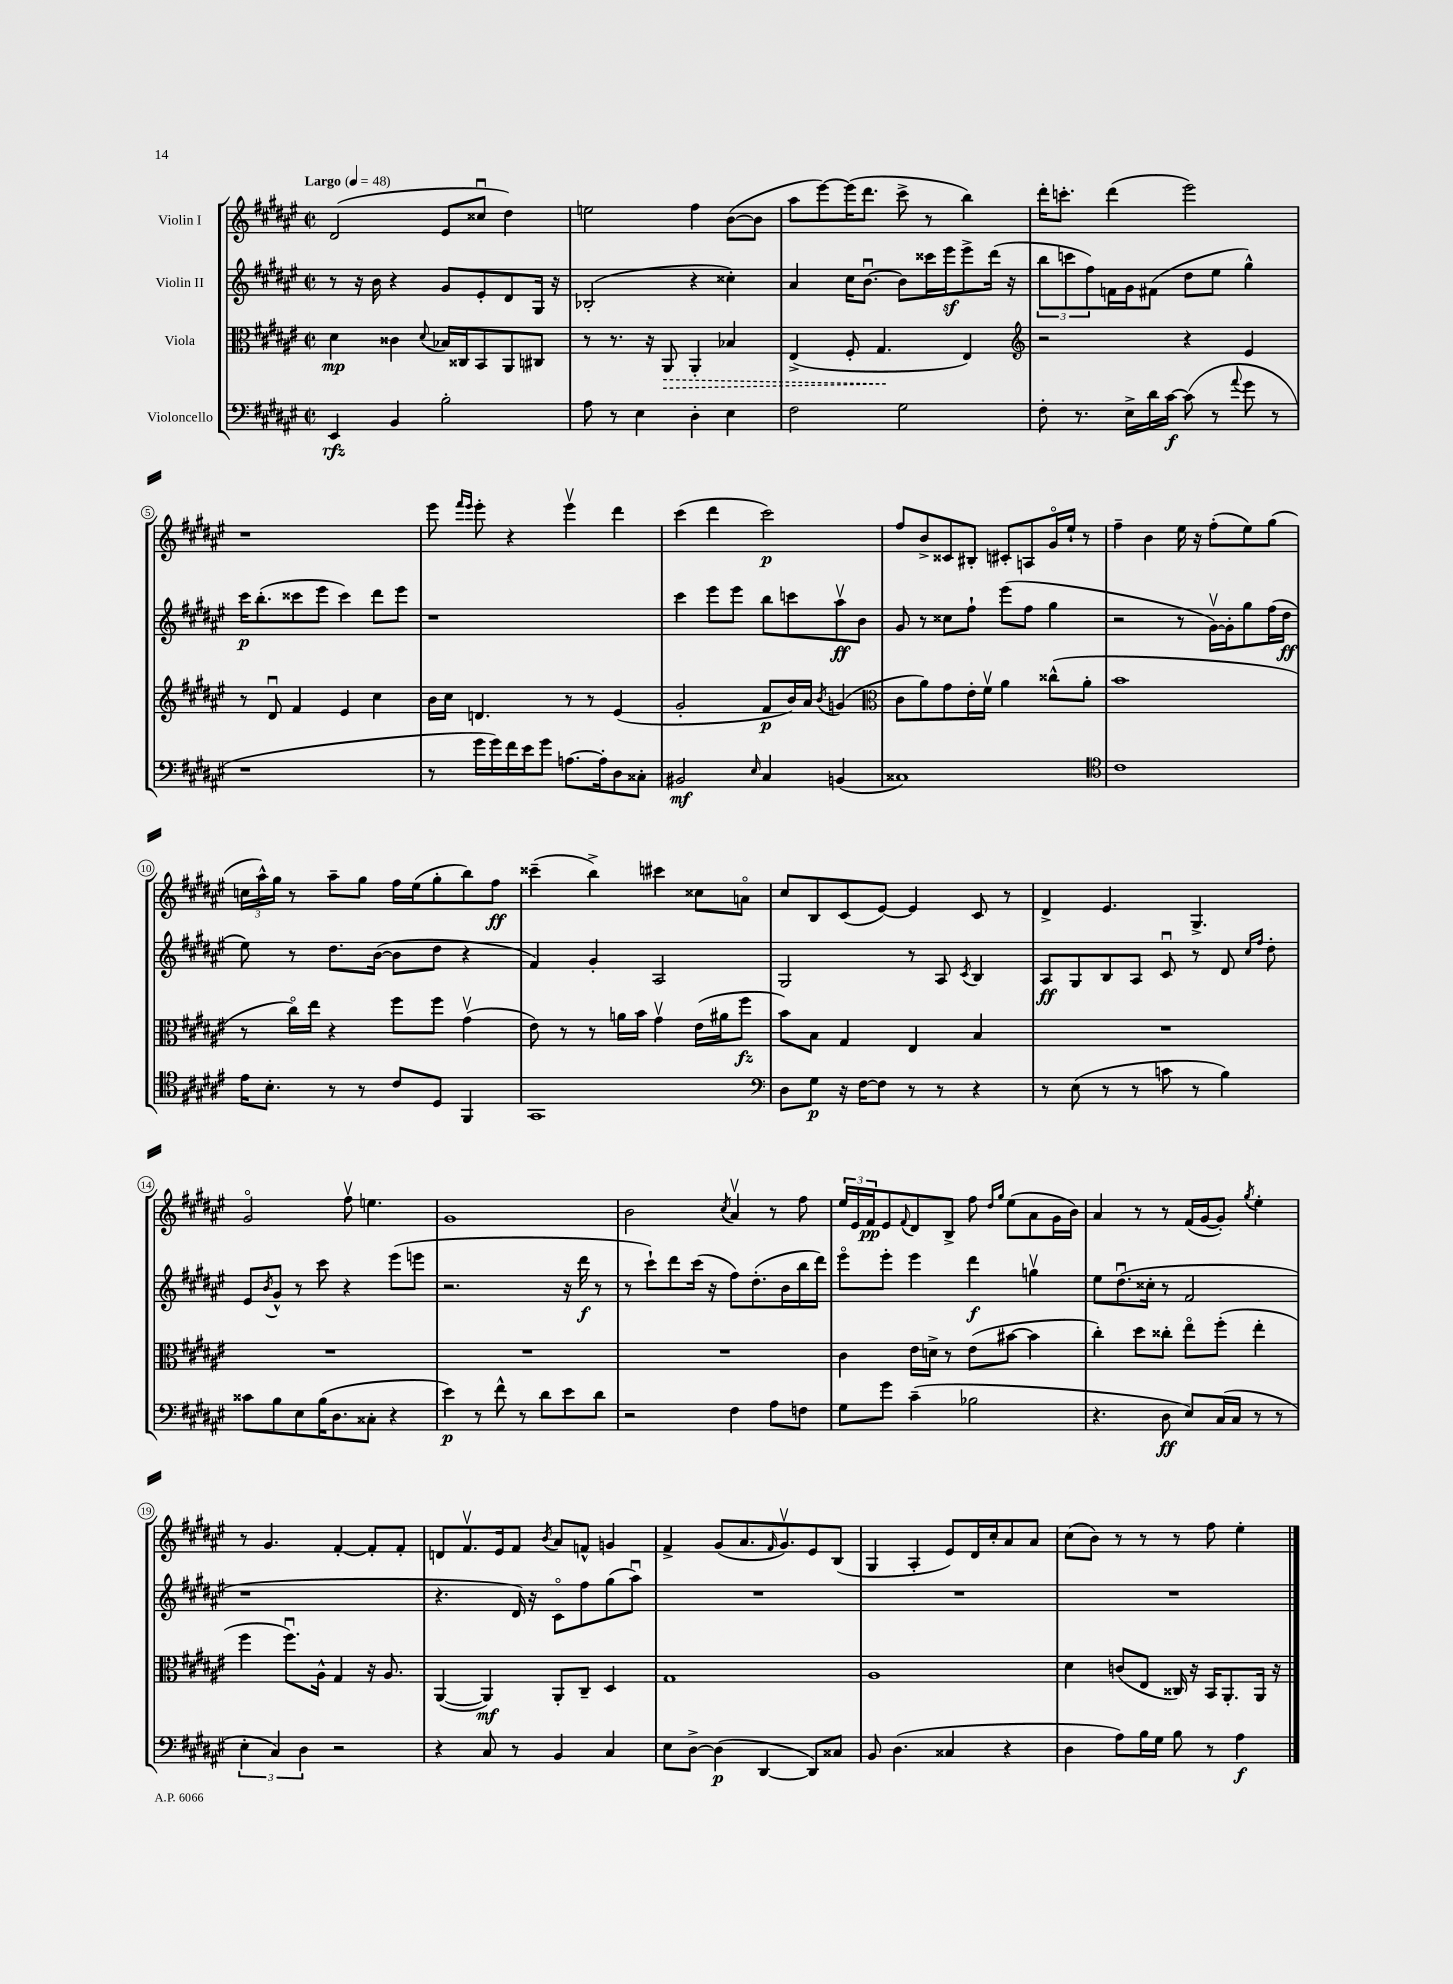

**kern	**kern	**kern	**kern
*staff4	*staff3	*staff2	*staff1
*clefF4	*clefC3	*clefG2	*clefG2
*k[f#c#g#d#a#e#]	*k[f#c#g#d#a#e#]	*k[f#c#g#d#a#e#]	*k[f#c#g#d#a#e#]
*M2/2	*M2/2	*M2/2	*M2/2
*met(c|)	*met(c|)	*met(c|)	*met(c|)
*MM48	*MM48	*MM48	*MM48
4EE#	4d#	8r	(2d#
.	.	16r	.
.	.	16b	.
4BB	4c##	4r	.
.	8qqd#	.	.
2B'	16B-	8g#	8e#
.	16C##	.	.
.	8BB	8e#'	8cc##u
.	8AA#	8d#	4dd#)
.	8C#	16G#	.
.	.	16r	.
=	=	=	=
8A#	8r	(2B-'	2ee
8r	8.r	.	.
4E#	.	.	.
.	16r	.	.
.	8AA#	.	.
4D#'	4AA#'	4r	4ff#
4E#	4B-	4cc##')	([8b
.	.	.	8b]
=	=	=	=
2F#	(4E#^	4a#	8aa#
.	.	.	[8eee#)
.	8F#'	16cc#	(16eee#]
.	.	[8.bu	8.ddd#
.	4.G#	.	.
2G#	.	8b]	8ccc#^
.	.	16ccc##	8r
.	.	16eee#	.
.	4E#)	8eee#^	4bb)
.	.	(16ddd#	.
.	.	16r	.
=	=	=	=
*	*clefG2	*	*
8F#'	2r	12bb	16ddd#'
.	.	.	8.ccc'
.	.	12ccc	.
8.r	.	.	.
.	.	12ff#)	.
.	.	16f	(4ddd#
16E#^	.	16g#	.
16d#	.	(8f#	.
[16c#	.	.	.
(8c#]	4r	8dd#	2eee#)
8r	.	8ee#	.
8qqa#	.	.	.
8g#	4e#	4gg#^^)	.
8r	.	.	.
=	=	=	=
1r	8r	16ccc#	1r
.	.	(8.bb'	.
.	8d#u	.	.
.	4f#	8ccc##	.
.	.	8eee#	.
.	4e#	4ccc##)	.
.	4cc#	8ddd#	.
.	.	8eee#	.
=	=	=	=
8r	16b	1r	8eee#
.	16cc#	.	.
.	.	.	16qqfff#
.	.	.	16qqeee#
16g#	4.d	.	8eee#'
16g#)	.	.	.
16f#	.	.	4r
16e#	.	.	.
8g#	.	.	.
[8.A	8r	.	4eee#v
.	8r	.	.
16A']	.	.	.
8D#	(4e#	.	4ddd#
8C##'	.	.	.
=	=	=	=
2BB#	2g#'	4ccc#	(4ccc#
.	.	8eee#	4ddd#
.	.	8eee#	.
16qqE#	.	.	.
4C#	8f#	8bb	2ccc#)
.	16b)	8ccc	.
.	16a#	.	.
.	8qb	.	.
(4BB	(4g	8aa#v	.
.	.	8b	.
=	=	=	=
*	*clefC3	*	*
1C##)	8c#	8g#	8ff#
.	8a#)	8r	8b^
.	8g#	8cc##	8c##
.	16e#'	8ff#`	8B#'
.	16f#v	.	.
.	4a#	(8eee#	8c#'
.	.	8ff#	8A
.	(8cc##^^	4gg#	16g#o
.	.	.	16ee#`
.	8a#'	.	8r
=	=	=	=
*clefC4	*	*	*
1c#	1b	2r	4ff#~
.	.	.	4b
.	.	8r	16ee#
.	.	.	16r
.	.	[16g#v)	(8ff#'
.	.	16g#']	.
.	.	8gg#	8ee#)
.	.	(16ff#	(8gg#
.	.	16dd#	.
=	=	=	=
16e#	8r	8ee#)	24cc
.	.	.	24aa#^^)
8.B'	.	.	.
.	.	.	24gg#
.	16cc#o)	8r	8r
.	16ee#	.	.
8r	4r	8.dd#	8aa#~
8r	.	.	8gg#
.	.	([16b	.
8c#	8ff#	8b]	16ff#
.	.	.	(16ee#
8D#	8ff#	8dd#	8gg#'
4FF#	(4g#v	4r	8bb)
.	.	.	8ff#
=	=	=	=
1GG#	8e#)	4f#)	(4ccc##~
.	8r	.	.
.	8r	4g#'	4bb^)
.	16a	.	.
.	16b	.	.
.	4g#v	2A#	4ccc#
.	(16e#	.	8cc##
.	16a#	.	.
.	8ff#	.	8ao
=	=	=	=
*clefF4	*	*	*
8D#	8b)	2G#	8cc#
8G#	8B	.	8B
16r	4G#	.	(8c#
[16F#	.	.	.
8F#]	.	.	[8e#)
8r	4E#	8r	4e#]
8r	.	8A#	.
.	.	8qc#	.
4r	4B	4B	8c#
.	.	.	8r
=	=	=	=
8r	1r	8A#	4d#^
(8E#	.	8G#	.
8r	.	8B	4.e#
8r	.	8A#	.
8c	.	8c#u	.
8r	.	8r	4.G#^
4B)	.	8d#	.
.	.	16qqcc#	.
.	.	16qqff#	.
.	.	8dd#'	.
=	=	=	=
8c##	1r	8e#	2g#o
.	.	8qb	.
8B	.	8g#^^	.
8E#	.	8r	.
(16B	.	8ccc#	.
8.D#	.	.	.
.	.	4r	8ff#v
8C##'	.	.	4.ee
4r	.	(8eee#	.
.	.	8eee	.
=	=	=	=
4e#)	1r	2.r	1g#
8r	.	.	.
8f#^^	.	.	.
8r	.	.	.
8d#	.	.	.
8e#	.	16r	.
.	.	16ddd#	.
8d#	.	8r	.
=	=	=	=
2r	1r	8r	2b
.	.	8ccc#`)	.
.	.	8ddd#	.
.	.	(16ccc#	.
.	.	16r	.
.	.	.	8qcc#
4F#	.	8ff#)	4a#v
.	.	(8.dd#'	.
8A#	.	.	8r
.	.	16b	.
8F	.	16bb	8ff#
.	.	16ddd#)	.
=	=	=	=
8G#	4c#	8eee#o	24ee#
.	.	.	24e#
.	.	.	24f#
8g#	.	8eee#'	8e#
.	.	.	8qqf#
(4c#~	16e#	4eee#	8d#
.	16d^	.	.
.	8r	.	8B^
2B-	(8e#	4ddd#	8ff#
.	.	.	16qqdd#
.	.	.	16qqgg#
.	[8b#	.	(8ee#
.	4b#]	4ggv	8a#
.	.	.	16g#
.	.	.	16b)
=	=	=	=
4.r	4cc#')	8ee#	4a#
.	.	(8.dd#u	.
.	8dd#	.	8r
.	.	16cc##'	.
8D#	8cc##'	8r	8r
8E#)	8ee#o	2f#	(16f#
.	.	.	[16g#
(16C#	(8ff#'	.	8g#'])
16C#	.	.	.
.	.	.	8qgg#
8r	4ee#'	.	4ee#'
8r	.	.	.
=	=	=	=
6E#'	4ff#	1r	8r
.	.	.	4.g#
6C#)	.	.	.
.	8.ff#u)	.	.
6D#	.	.	.
.	16A#^^	.	.
2r	4G#	.	[4f#'
.	16r	.	8f#']
.	8.A#	.	.
.	.	.	8f#'
=	=	=	=
4r	([4AA#	4.r	8d
.	.	.	8.f#v
8C#	4AA#])	.	.
.	.	.	16e#
8r	.	16d#)	8f#
.	.	16r	.
.	.	.	8qb
4BB	8AA#'	8c#o	8a#
.	8C#~	8ff#	8f^^
4C#	4D#	(8gg#	4g
.	.	8aa#u)	.
=	=	=	=
8E#	1G#	1r	4f#^
[8D#^	.	.	.
(4D#]	.	.	(8g#
.	.	.	8.a#
[4DD#	.	.	.
.	.	.	16qqf#
.	.	.	8.g#v)
8DD#])	.	.	8e#
8C##	.	.	(8B
=	=	=	=
8BB	1A#	1r	4G#
(4.D#	.	.	.
.	.	.	4A#'
4C##	.	.	8e#)
.	.	.	16d#
.	.	.	16cc#'
4r	.	.	8a#
.	.	.	8a#
=	=	=	=
4D#	4d#	1r	(8cc#
.	.	.	8b)
8A#)	(8c	.	8r
16B	8E#	.	8r
16G#	.	.	.
8B	16C##)	.	8r
.	16r	.	.
8r	16BB	.	8ff#
.	8.AA#'	.	.
4A#	.	.	4ee#'
.	16AA#	.	.
.	16r	.	.
==	==	==	==
*-	*-	*-	*-
